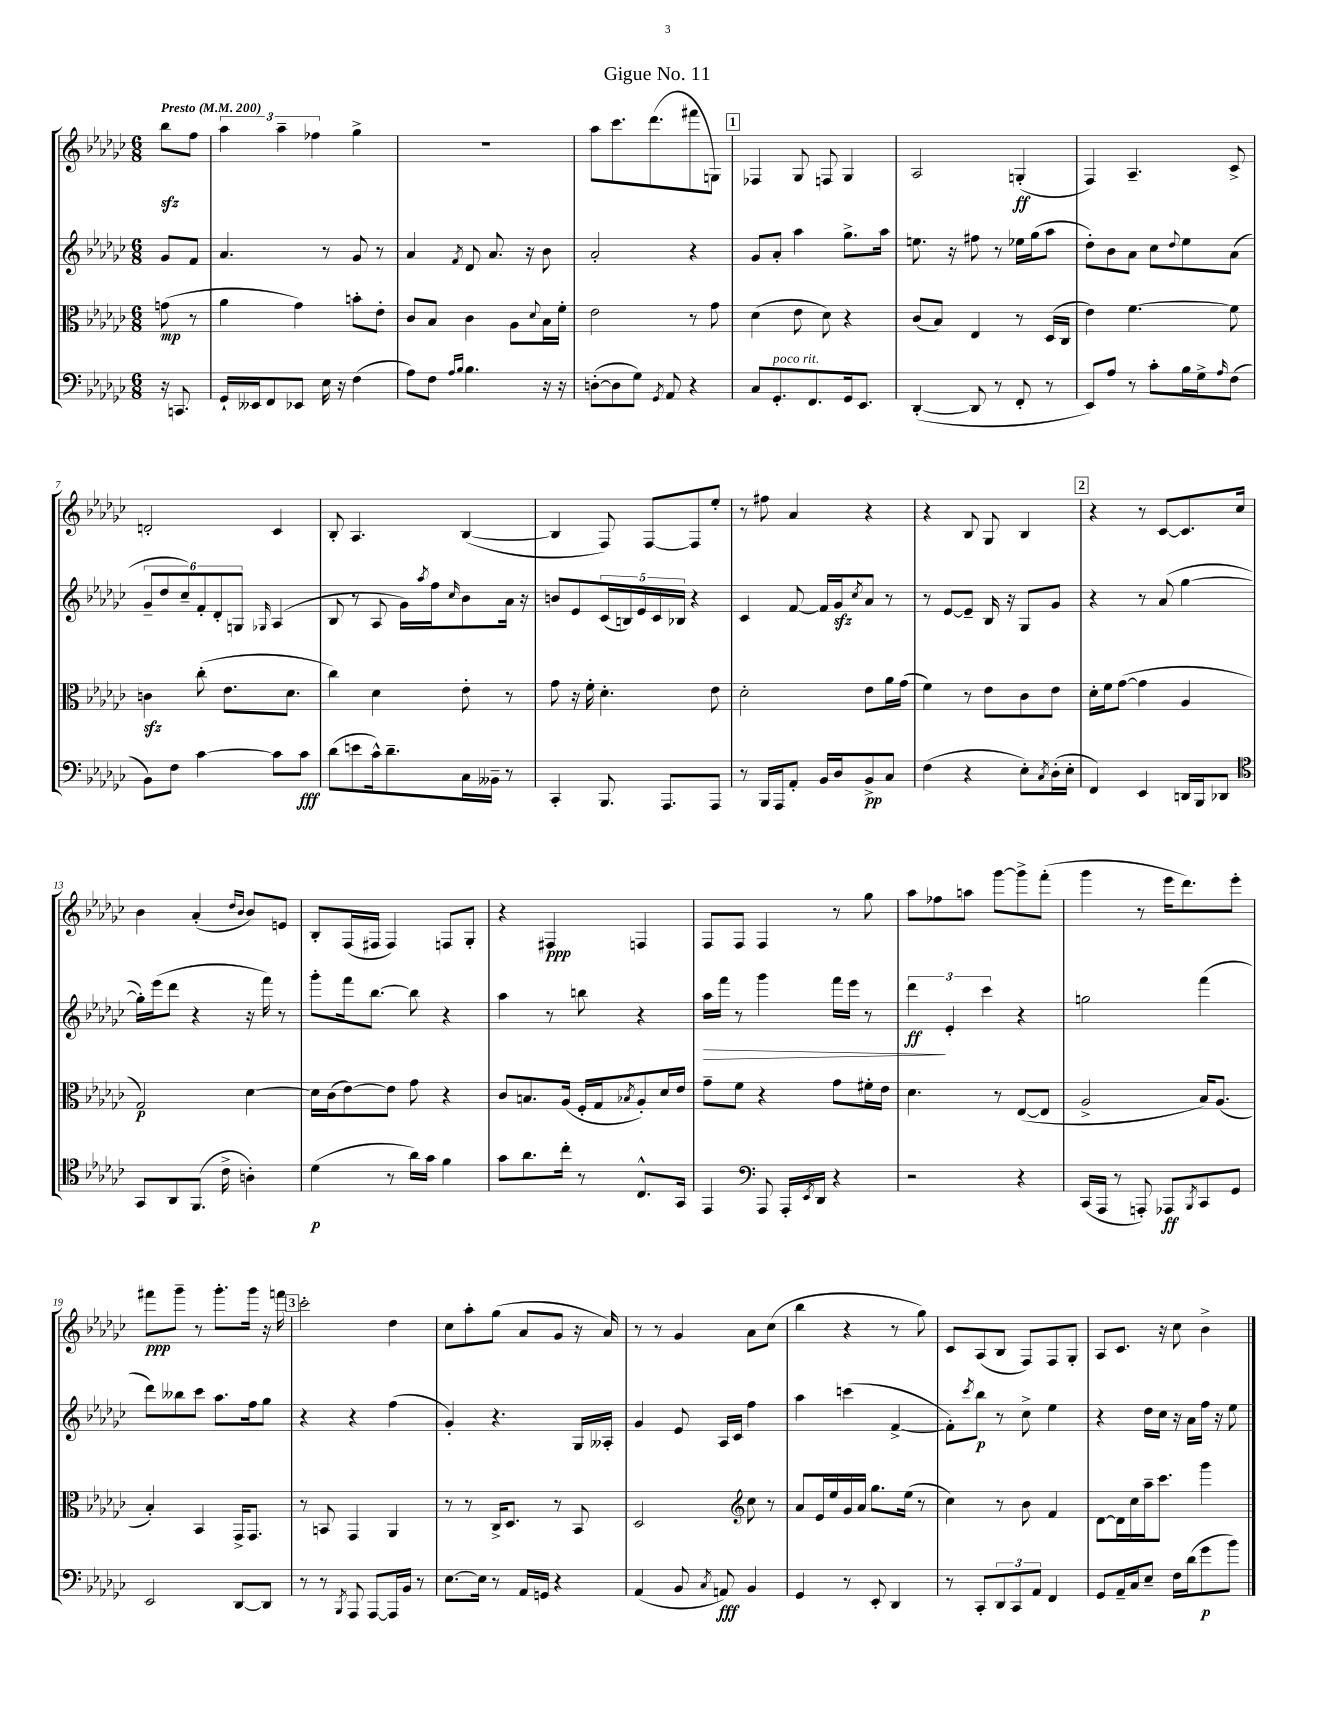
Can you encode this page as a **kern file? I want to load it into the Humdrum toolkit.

**kern	**kern	**kern	**kern
*staff4	*staff3	*staff2	*staff1
*clefF4	*clefC3	*clefG2	*clefG2
*k[b-e-a-d-g-c-]	*k[b-e-a-d-g-c-]	*k[b-e-a-d-g-c-]	*k[b-e-a-d-g-c-]
*M6/8	*M6/8	*M6/8	*M6/8
*MM200	*MM200	*MM200	*MM200
16r	(8g	8g-	8bb-
8.CC	.	.	.
.	8r	8f	8ff
=	=	=	=
16GG-`	4a-	4.a-	6aa-
16EE--	.	.	.
8FF	.	.	.
.	.	.	6aa-~
8EE-	4g-)	.	.
.	.	.	6ff-
16E-	.	8r	.
16r	.	.	.
(4F	8b'	8g-	4gg-^
.	8e-'	8r	.
=	=	=	=
8A-)	8c-	4a-	2.r
8F	8B-	.	.
16qqA-	.	.	.
16qqB-	.	8qf	.
4.B-	4c-	8d-	.
.	.	8.a-	.
.	8A-	.	.
.	.	16r	.
.	8qqd-	.	.
16r	16B-	8b-	.
16r	16f'	.	.
=	=	=	=
([8D'	2e-	2a-'	8aa-
8D]	.	.	8.ccc-
8G-)	.	.	.
.	.	.	(8.ddd-
8qGG-	.	.	.
8AA-	.	.	.
4r	8r	4r	8fff#
.	8g-	.	8G)
=	=	=	=
8C-	(4d-	8g-	4F-
8.GG-'	.	8a-'	.
.	8e-	4aa-	8G-
8.FF	.	.	.
.	8d-)	.	8F
16GG-	4r	8.gg-^	4G-
8.EE-	.	.	.
.	.	16aa-	.
=	=	=	=
([4DD-'	(8c-	8.ee	2A-
.	8B-)	.	.
.	.	16r	.
8DD-]	4E-	8ff#	.
8r	.	8r	.
8FF'	8r	16ee-	(4G'
.	.	(16gg-	.
8r	(16D-	8aa-	.
.	16C-	.	.
=	=	=	=
8EE-)	4e-)	8dd-')	4F)
8A-	.	8b-	.
8r	[4.f	8a-	4.A-~
8c-'	.	8cc-	.
.	.	8qqdd-	.
16B-	.	8ee-	.
16G-^	.	.	.
16qqA-	.	.	.
(8F	8f]	(8a-	8c-^
=	=	=	=
8BB-)	4c	12g-~	2d'
.	.	12dd-	.
8F	.	.	.
.	.	12cc-~)	.
[4c-	(8cc-'	12f'	.
.	.	12d-'	.
.	8.e-	.	.
.	.	12G	.
.	.	16qqG-	.
8c-]	.	(4A-	4c-
.	8.d-	.	.
8c-	.	.	.
=	=	=	=
(8d-	4cc-)	8B-	8B-'
8e	.	8r	4.A-
16c-^^)	4d-	8A-	.
8.d-~	.	.	.
.	.	16g-)	.
.	.	8qaa-	.
.	.	16ff	.
.	.	16qqcc-	.
16C-	8e-'	8b-	([4B-
16BB--~	.	.	.
8r	8r	16a-	.
.	.	16r	.
=	=	=	=
4CC-'	8g-	8b	4B-]
.	16r	8e-	.
.	16f'	.	.
8.BBB-	4.d-'	(20c-	8F)
.	.	20B)	.
.	.	20e-	.
.	.	.	[8F
.	.	20c-	.
8.AAA-	.	.	.
.	.	20B-	.
.	.	4r	8F]
8AAA-	8e-	.	8ee-'
=	=	=	=
8r	2d-'	4c-	8r
16BBB-	.	.	8ff#
16AAA-	.	.	.
8AA-'	.	[8f	4a-
16BB-	.	16f]	.
16D-	.	16g-	.
.	.	8qcc-	.
8BB-^	8e-	8a-	4r
8C-	16a-	8r	.
.	(16g-	.	.
=	=	=	=
(4F	4f)	8r	4r
.	.	[8e-	.
4r	8r	8e-~]	8B-
.	8e-	16B-	8G-
.	.	16r	.
8E-')	8c-	8G-	4B-
8qC-	.	.	.
(16D-'	8e-	8g-	.
16E-'	.	.	.
=	=	=	=
4FF)	16d-'	4r	4r
.	16f	.	.
.	([8g-	.	.
4EE-	4g-]	8r	8r
.	.	(8a-	[8c-
16DD	4A-	[4gg-	8.c-]
16BBB-	.	.	.
8DD-	.	.	.
.	.	.	16cc-
=	=	=	=
*clefC4	*	*	*
8GG-	2G-)	16gg-'])	4b-
.	.	(16eee-	.
8AA-	.	8ddd-	.
(8.FF	.	4r	(4a-'
16c-^	.	.	.
.	.	.	16qqdd-
.	.	.	16qqb-
4A')	[4d-	16r	8b-)
.	.	16fff)	.
.	.	8r	8e
=	=	=	=
(4d-	16d-]	8ggg-'	8B-'
.	(16c-	.	.
.	[8e-)	16fff	(16F
.	.	[8.bb-	16F#
8r	8e-]	.	4F#)
16a-)	8g-	8bb-]	.
16g-	.	.	.
4f	4r	4r	8F
.	.	.	8G-'
=	=	=	=
8g-	8c-	4aa-	4r
8.a-	8.B	.	.
.	.	8r	4F#
16cc-'	(16A-	.	.
8r	16F'	8bb	.
.	16G-	.	.
.	8qB-	.	.
8.C-^^	8A-')	4r	4F
.	16d-	.	.
16GG-	16e-	.	.
=	=	=	=
4EE-	8g-~	16aa-	8F
.	.	16fff	.
.	8f	8r	8F
*clefF4	*	*	*
8AAA-	4r	4ggg-	4F
16AAA-'	.	.	.
8qEE-	.	.	.
16DD-	.	.	.
4r	8g-	16fff	8r
.	.	16eee-	.
.	16f#'	8r	8gg-
.	16e-	.	.
=	=	=	=
2r	4.d-	6ddd-	8aa-
.	.	.	8ff-
.	.	6e-'	.
.	.	.	8aa
.	.	6ccc-	.
.	8r	.	[8ggg-
4r	([8E-	4r	8ggg-^]
.	8E-]	.	(8fff'
=	=	=	=
(16CC-	2A-^	2gg	4ggg-
16AAA-	.	.	.
8r	.	.	.
8AAA')	.	.	8r
8AAA-	.	.	16eee-
.	.	.	8.ddd-)
8qBBB-	.	.	.
8CC-	16B-)	(4fff	.
.	(8.A-	.	.
8GG-	.	.	8eee-'
=	=	=	=
2EE-	4B-')	8ddd-)	8fff#
.	.	8bb--	8ggg-~
.	4BB-	8ccc-	8r
.	.	8.aa-	8.ggg-'
[8DD-	16GG-^	.	.
.	8.GG-	16ff	16ggg-
8DD-]	.	8gg-	16r
.	.	.	16fff
=	=	=	=
8r	8r	4r	2ccc-'
8r	8BB	.	.
8qBBB-	.	.	.
8AAA-	4GG-	4r	.
[8AAA-	.	.	.
16AAA-]	4AA-	(4ff	4dd-
16BB-	.	.	.
8r	.	.	.
=	=	=	=
[8.E-	8r	4g-')	8cc-
.	8r	.	8aa-'
16E-]	.	.	.
8r	16C-^	4.r	(8gg-
.	8.D-	.	.
16AA-	.	.	8a-
16GG	.	.	.
4r	8r	.	8g-
.	8BB-	16G-	16r
.	.	16A--'	16a-)
=	=	=	=
(4AA-	2D-	4g-	8r
.	.	.	8r
8BB-	.	8e-	4g-
8qC-	.	.	.
8AA)	.	16A-	.
.	.	16c-	.
*	*clefG2	*	*
4BB-	8cc-	4ff	8a-
.	8r	.	(8cc-
=	=	=	=
4GG-	8a-	4aa-	4bb-
.	16e-	.	.
.	16ee-	.	.
8r	16g-	(4ccc	4r
.	16a-	.	.
8EE-'	8.gg-	.	.
4DD-	.	[4f^	8r
.	(16ee-	.	.
.	8r	.	8gg-)
=	=	=	=
8r	4cc-)	8f'])	8c-
.	.	8qccc-	.
8CC-'	.	8bb-	(8A-
12DD-	8r	8r	8B-
12CC-	.	.	.
.	8b-	8cc-^	8F)
12AA-	.	.	.
4FF	4f	4ee-	8F
.	.	.	8G-'
=	=	=	=
8GG-	[8d-	4r	8A-
16AA-~	16d-]	.	8.c-
16C-	16cc-	.	.
8E-~	16aa-~	16dd-	.
.	8.ccc-	16cc-	16r
16F	.	16r	8cc-
(16d-	.	16a-	.
8g-	4ggg-	16ff	4b-^
.	.	16r	.
8b-)	.	8ee-	.
==	==	==	==
*-	*-	*-	*-
